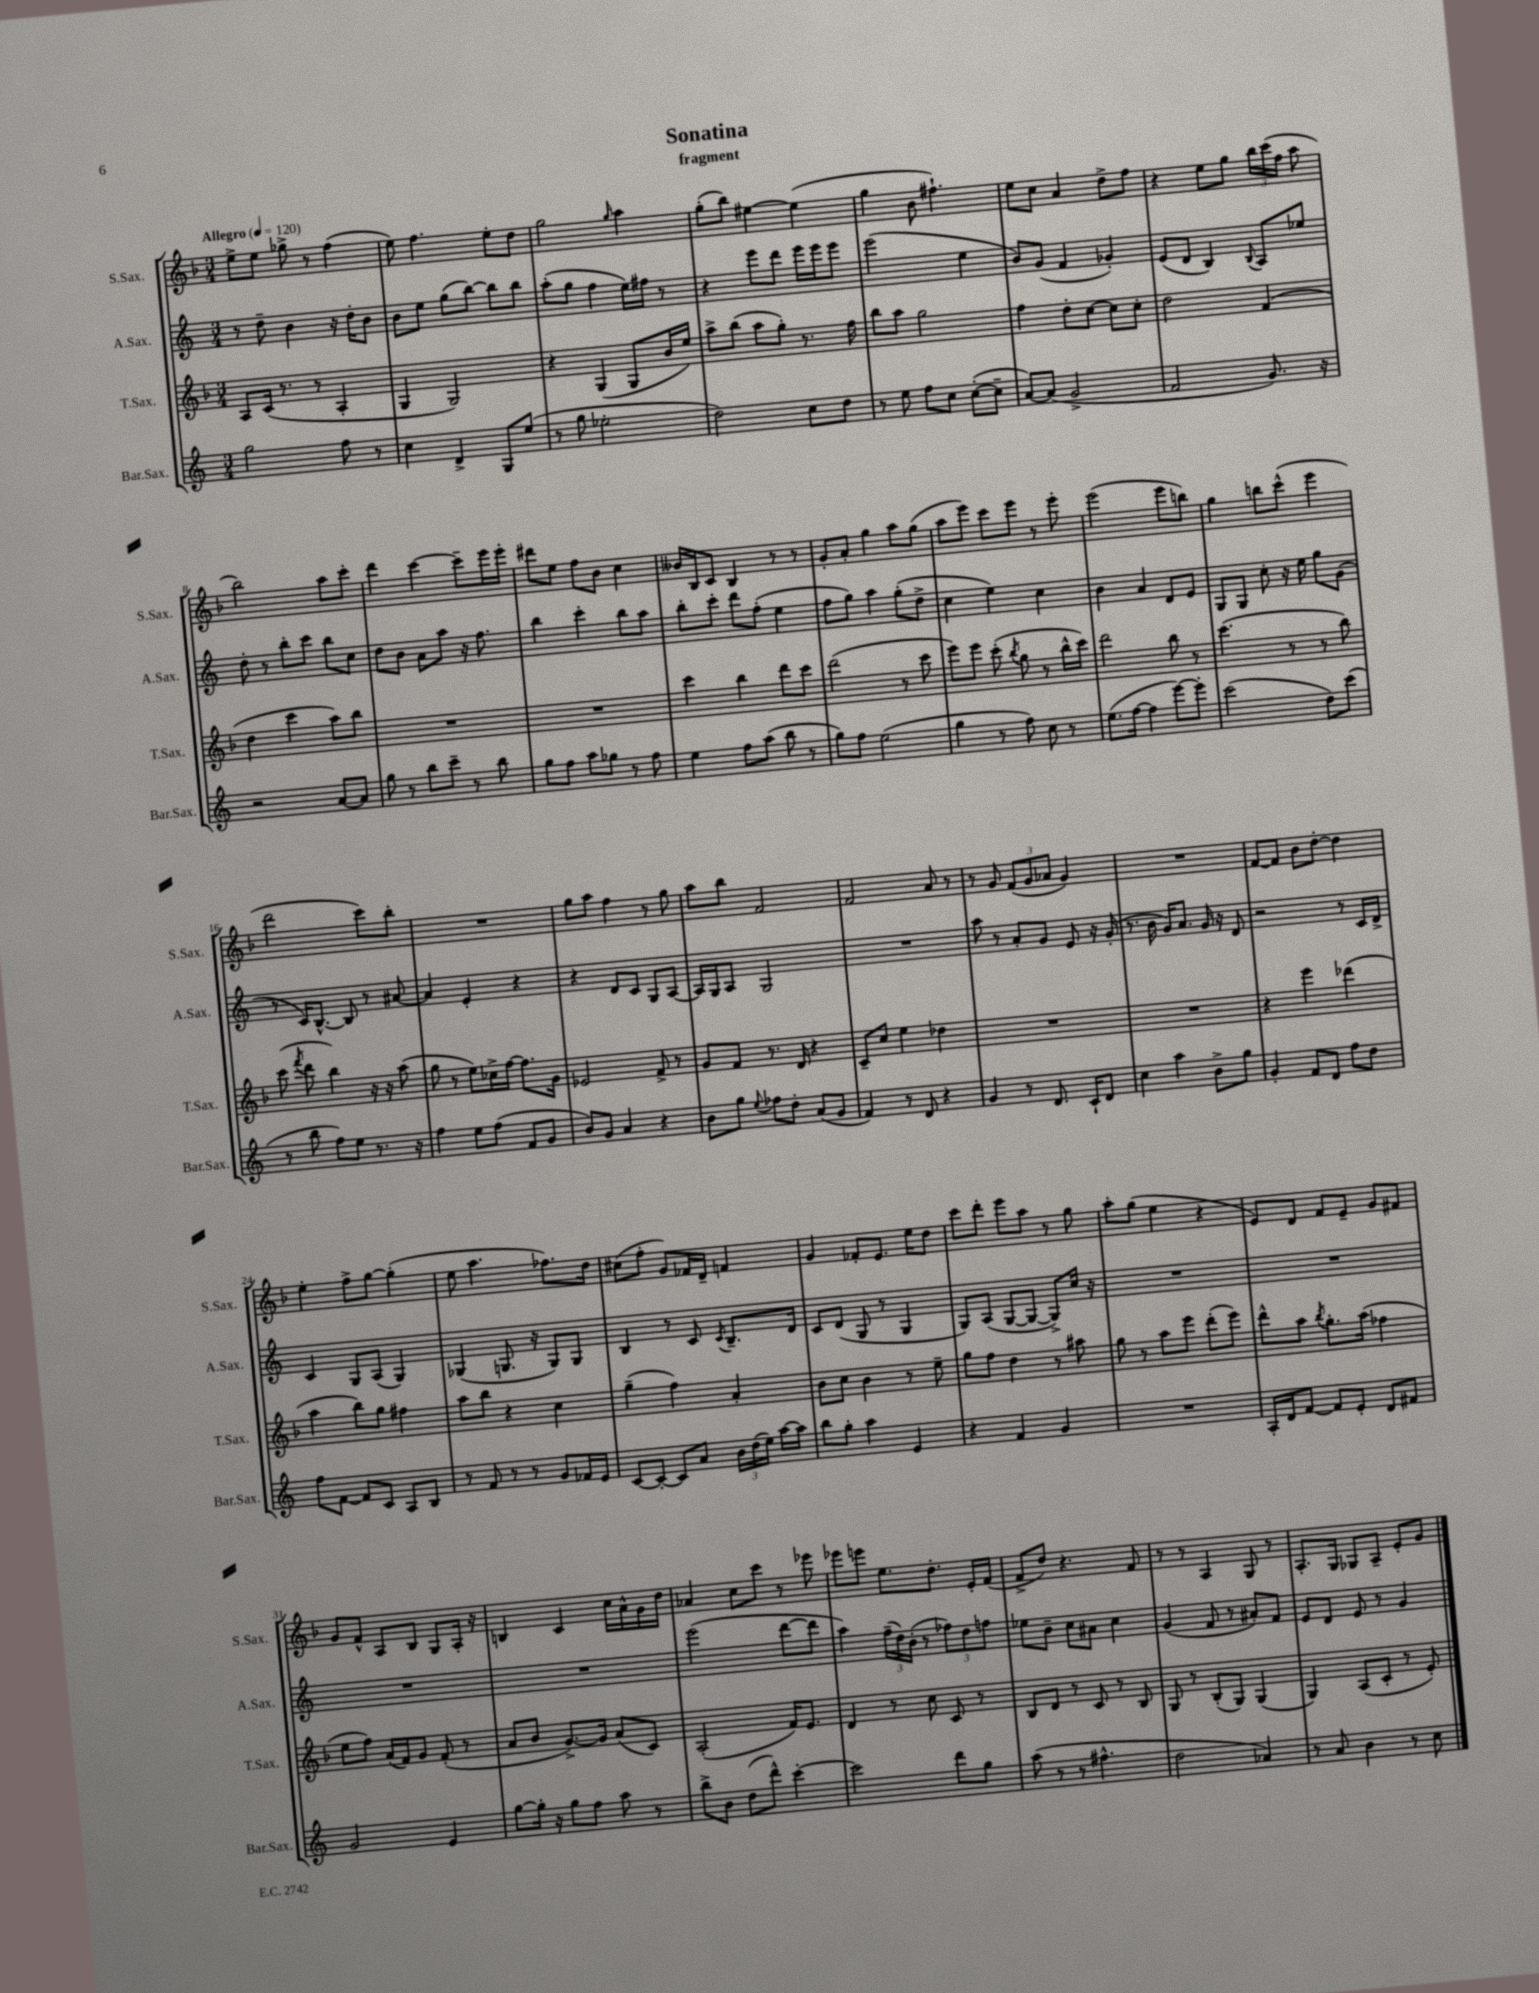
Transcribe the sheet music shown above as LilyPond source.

\header { title = "Sonatina" subtitle = "fragment" }
<<
\new StaffGroup <<
\new Staff = "s0" \with { instrumentName = "S.Sax." shortInstrumentName = "S.Sax." } {
    \clef treble \key f \major \numericTimeSignature \time 3/4 \tempo "Allegro" 4 = 120
    \autoBeamOff e''8[-> e''8] ges''8-> r8 f''4( |
    e''8) f''4. e''8[-. d''8] |
    g''2 \grace { g''16 } a''4 |
    g''8[-.( bes''8]) eis''4~ eis''4( |
    g''4 bes'8 fis''4.-!) |
    e''8[ c''8] a'4 d''8[-> f''8] |
    r4 e''8[ g''8] \tuplet 3/2 { bes''16[ c'''16( f''16] } a''8 |
    bes''2) a''8[ c'''8]-. |
    d'''4 c'''4~ c'''8[-- e'''16 e'''16]-. |
    dis'''8[ e''8] f''8[ bes'8] c''4 |
    beses'16[ bes16 c'8] bes4 r8 r8 |
    g'8[-. a'8]-. g''4 a''8[ g''8]( |
    a''8[ e'''8]) c'''8[ e'''8] r8 e'''8-. |
    e'''2( e'''8[ b''8]) |
    g''4 b''8[ c'''8]-^( e'''4 |
    d'''2 c'''8[) bes''8]-. |
    R2. |
    g''8[ a''8] f''4 r8 g''8 |
    a''8[ bes''8] f'2 |
    f'2 a'8 r8 |
    r8 g'8 \tuplet 3/2 { f'8[( g'8 aes'8] } g'4) |
    R2. |
    f'8[~ f'8] bes'8[ d''8]~-. d''4 |
    e''4-. f''8[-> g''8]~ g''4-.( |
    e''8 a''4. fes''8.[) d''16] |
    cis''8[( f''8]-. g'8[) fes'16 d'16]-- f'4 |
    g'4 fes'8[-. e'8.] e''16[ d''8] |
    c'''8[ d'''8]-. e'''8[ a''8] r8 g''8 |
    a''8[-. g''8]( e''4 r4 |
    e'8[) d'8] f'8[ e'8]-- g'8[ fis'8] |
    g'8[ f'8]-^ a8[ bes8] g8[ a16]-. r16 |
    b4 c'4 c''16[ a'16-^ g'16 d''16] |
    aes'4 c''8[ c'''8] r8 ees'''8 |
    ees'''8[ e'''8] e''8.[ d''8.]-. e'16[-. f'16]( |
    f'8[-> d''8]) r4. f'8 |
    r8 r8 a4 g8 r8 |
    a8.[-. g16] ges8[ a8]-- e'8[-. g'8] \bar "|." |
}
\new Staff = "s1" \with { instrumentName = "A.Sax." shortInstrumentName = "A.Sax." } {
    \clef treble \key c \major \numericTimeSignature \time 3/4
    \autoBeamOff r8 d''8-- b'4 r16 d''16[-. b'8] |
    b'8[ e''8] g''8[( b''8]~) b''8[ b''8] |
    a''8[-.( g''8] f''4 e''16[) fis''16] r8 |
    r4 e'''8[ d'''8] e'''16[ e'''16 e'''8] |
    e'''2( e''4 |
    b'8[) g'8]( f'4 ges'4-.) |
    e'8[( d'8] b4) \appoggiatura { b8 } a8[ ees''8] |
    d''8-. r8 b''8[-. c'''8] b''8[ c''8] |
    d''8[ b'8] a'8[ a''8] r16 f''8. |
    b''4 c'''4-. b''8[ a''8] |
    b''8[-. c'''8]-. d'''8[ f''8]-.( e''4 |
    f''8[ g''8]) a''4 g''8[-.( d''8]-> |
    c''4 e''4) c''4 |
    b'4 a'4 d'8[ e'8] |
    g8[ g8] c''8-. r16 e''16 g''8[ g'8]( |
    r8 c'16[) b8.]~-^ b8 r8 ais'8~ |
    ais'4 e'4-. r4 |
    r4 d'8[ c'8] g8[ a8]~ |
    a16[ g16 a8] g2 |
    R2. |
    a''8 r8 a'8[-. g'8] e'8 r16 g'16-.( |
    r8. b'16 g'16[) a'8.] g'16 r16 d'8 |
    r2 r8 c'16[ d'16]-> |
    c'4 g8[ a8]( g4) |
    ges4( g8. r16 g8[) g8] |
    b4 r8 c'8 \acciaccatura { c'8 } b8.[-- d'16] |
    c'8[ d'8]( g8 r8 g4 |
    g8[) a8]( g8[~ g8]~ g8[->) c''16] r16 |
    R2. |
    R2. |
    R2. |
    R2. |
    e'''2( d'''8[~ d'''8] |
    a''4) \tuplet 3/2 { f''16[--( d''16) b'16]-.( } r8 \tuplet 3/2 { fes''8[) d''8 f''8] } |
    ees''8[ b'8]-- c''8[ ais'8] c''4 |
    g'4( f'8 r8 ais'8[-.) f'8] |
    e'8[ d'8] e'8 r8 g'4 \bar "|." |
}
\new Staff = "s2" \with { instrumentName = "T.Sax." shortInstrumentName = "T.Sax." } {
    \clef treble \key f \major \numericTimeSignature \time 3/4
    \autoBeamOff a8[ c'16]( r8. r8 a4-. |
    g4 g2) |
    r4 g4( g8[ bes'16 e''16]) |
    a''8[-> bes''8]( a''8[ g''8]-.) r8. f''16 |
    bes''8[ a''8] g''2 |
    f''4 d''8[-. c''8]~ c''8[ c''8]-. |
    d''2 f'4( |
    d''4 c'''4 a''8[) bes''8] |
    R2. |
    R2. |
    c'''4 bes''4 d'''8[ c'''8] |
    d'''2( r8 c'''8 |
    e'''8[) e'''8] c'''8-.( \acciaccatura { bes''8 } g''8 r8 bes''16[-^ c'''16]) |
    d'''2 bes''8 r8 |
    c'''4.( r8 r8 bes''8) |
    c'''8( \acciaccatura { f'''8 } d'''8 bes''4) r16 r16 a''8( |
    g''8 r8 e''8[) ces''16-> f''16]~ f''8.[ g'16] |
    ees'2 f'8-> r8 |
    g'8[ f'8] r8. d'16 r4 |
    c'8[-- c''8] e''4 des''4 |
    R2. |
    R2. |
    r4 e'''4 des'''4( |
    a''4 bes''8[) g''8] fis''4 |
    a''8[ bes''8] r4 c''4 |
    g''4--( f''4) a'4-. |
    bes'8[ c''8] bes'4 r8 e''8-- |
    g''8[ f''8] d''4 r8 ais''8 |
    g''8 r8 a''8[ e'''8] d'''8[-.( e'''8]) |
    d'''8[-^ a''8] \acciaccatura { bes''8 } g''8.[-. a''16]( fes''4 |
    e''8[ f''8]) a'16[( f'16) g'8] f'8-.( r8 |
    a'8[ bes'8] g'8.[~->) g'16] a'8[( c'8]) |
    a2-.( f'16[) e'8.] |
    d'4 r8 c''8 c'8 r8 |
    bes8[ d'8] r8 c'8 r8 bes8 |
    g8 r8 bes8[-.( g8]) g4( |
    g4) a8[( c'8]-. r8 e'8-.) \bar "|." |
}
\new Staff = "s3" \with { instrumentName = "Bar.Sax." shortInstrumentName = "Bar.Sax." } {
    \clef treble \key c \major \numericTimeSignature \time 3/4
    \autoBeamOff g''2 f''8 r8 |
    c''4 d'4-> g8[ e''8]( |
    r8 g''8 ees''2-. |
    d''2) c''8[ d''8] |
    r8 e''8 f''8[ c''8] c''8[~-.( c''8]-- |
    a'8[~) a'8]( g'2-> |
    f'2 g'8.) r16 |
    r2 a'8[~ a'8] |
    g''8 r8 b''8[ c'''8]-- r8 b''8 |
    g''8[ f''8] a''8[ ges''8] r8 f''8 |
    e''4 f''8[ a''8]( b''8 r8 |
    g''8[) f''8] e''2( |
    g''4 r8 f''8) c''8 r8 |
    e''8.[( f''16]~ f''4 e'''8[~) e'''8]-. |
    c'''2( d''8[) c'''8]( |
    r8 b''8 f''8[) e''8] r8. r16 |
    f''4 e''8[ f''8]( f'8[ g'8] |
    b'8[) g'8] a'4 r4 |
    b'8[ g''8] \appoggiatura { e''8 } fes''8[ d''8]-. a'8[( g'8] |
    f'4) r8 d'8 r4 |
    g'4 r8 d'8. c'16[-! d'8] |
    c''4 a''4 b'8[-> g''8] |
    g'4-. f'8[ d'8] f''8[ d''8] |
    f''8[ f'8]~ f'8[ c'8] a8[ b8] |
    r8 f'8 r8 r8 g'8[ fes'16 e'16] |
    c'8[~ c'8]~-. c'8[ a'8] \tuplet 3/2 { b'16[ d''16( e''16]) } a''16[~ a''16] |
    b''8[ g''8]-. a''4 e'4 |
    r4 f'4 g'4 |
    R2. |
    a16[-. d'16 f'8]~ f'8[ e'8]-. d'8[ fis'8] |
    g'2 e'4 |
    g''8[~ g''16]-. r16 g''8[ f''8] a''8 r8 |
    b''8[-> b'8] d''8[( d'''8]-^) c'''4~-. |
    c'''2 d'''8[ g''8] |
    a''8( r8 r8 fis''4.-^ |
    d''2 aes'4) |
    r8 a'8 b'4 r8 c''8 \bar "|." |
}
>>
>>
